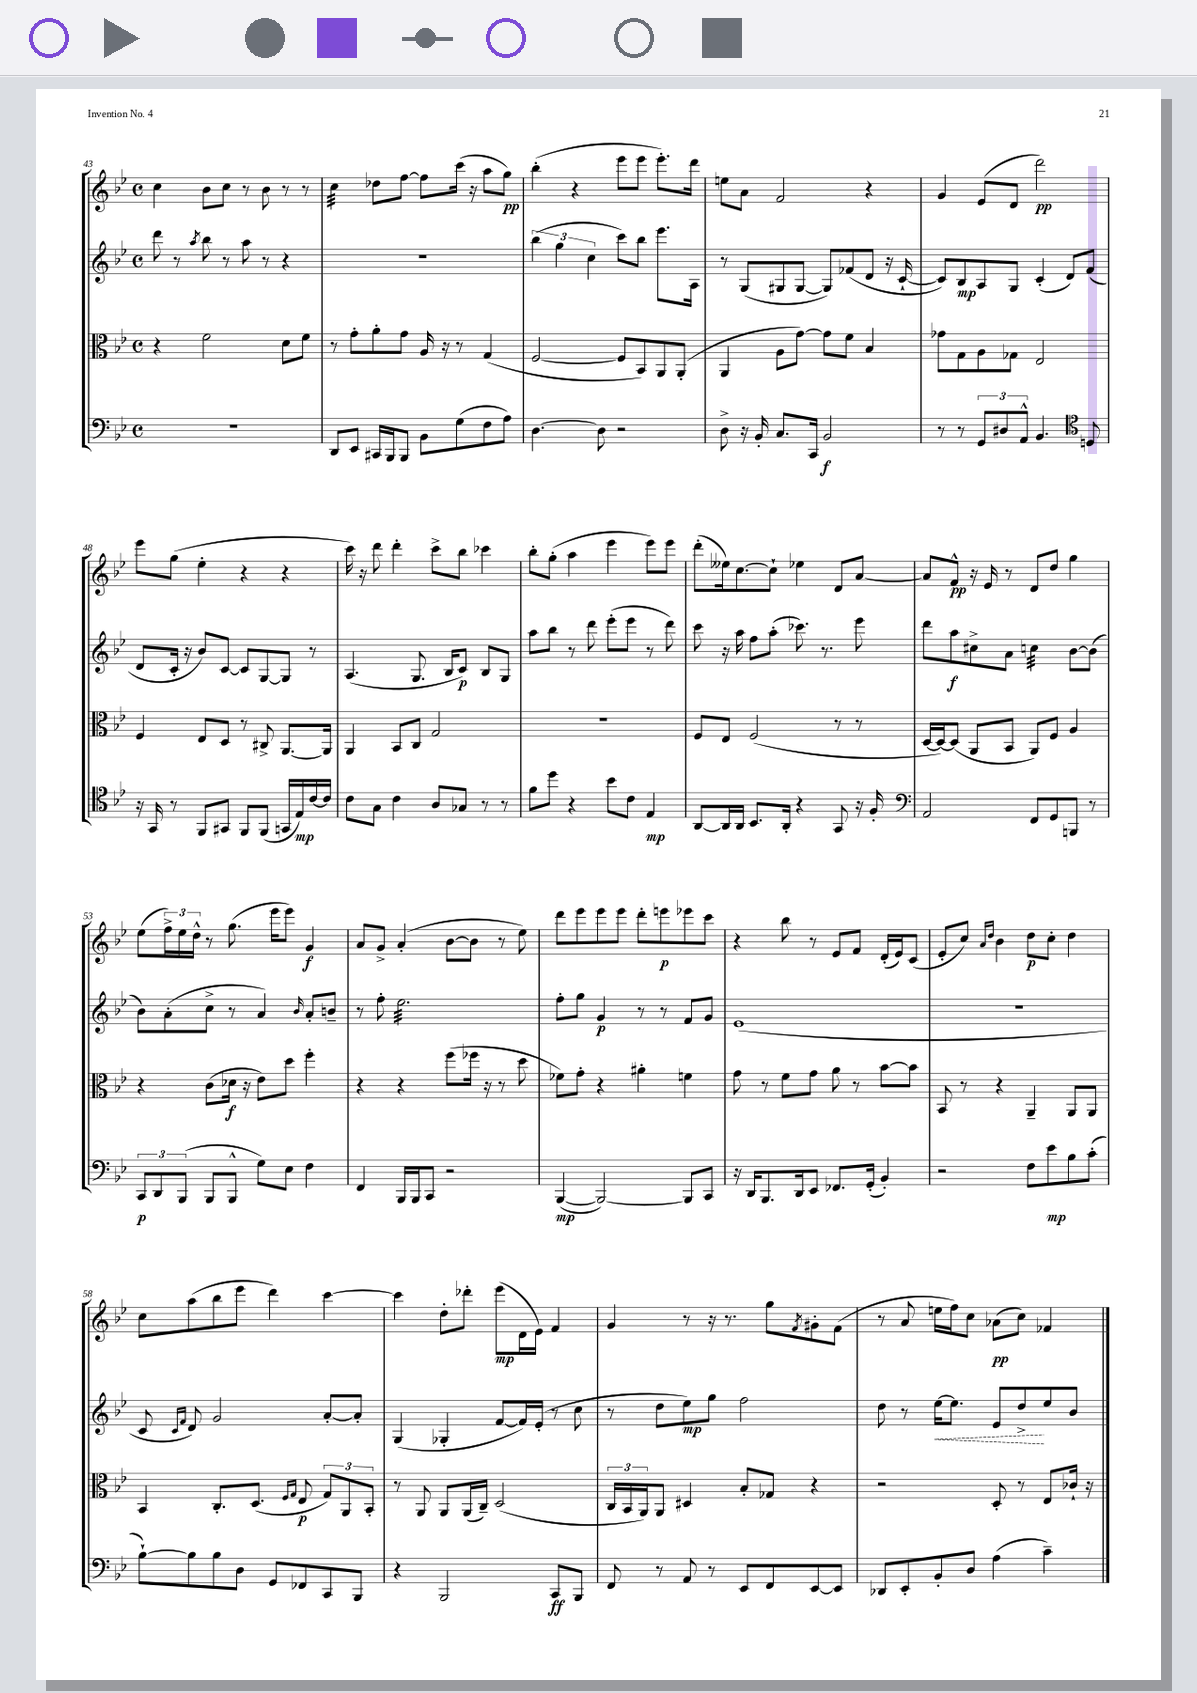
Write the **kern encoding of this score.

**kern	**kern	**kern	**kern
*staff4	*staff3	*staff2	*staff1
*clefF4	*clefC3	*clefG2	*clefG2
*k[b-e-]	*k[b-e-]	*k[b-e-]	*k[b-e-]
*M4/4	*M4/4	*M4/4	*M4/4
*met(c)	*met(c)	*met(c)	*met(c)
1r	4r	8ddd\	4cc\
.	.	8r	.
.	.	8qaa/	.
.	2f\	8bb-\	8b-\L
.	.	8r	8cc\J
.	.	8aa\	8r
.	.	8r	8b-\
.	8d\L	4r	8r
.	8f\J	.	8r
=	=	=	=
8DD/L	8r	1r	4cc\
8EE-/J	8g'\L	.	.
16CC#/LL	8a'\	.	8dd-\L
16BBB-/J	.	.	.
8BBB-/J	8g\J	.	[8ff\J
8BB-\L	16A/	.	8ff\]L
.	16r	.	.
(8G\	8r	.	(16ccc\Jk
.	.	.	16r
8F\	(4G/	.	8aa\L
8A\J)	.	.	8gg\J)
=	=	=	=
[4.D\	[2F/	(6bb-\	(4bb-'\
.	.	6gg\	.
.	.	.	4r
.	.	6cc\	.
8D\]	.	.	.
2r	8F/]L	8ccc\L)	8eee-\L
.	8BB-/)	8bb-\J	8eee-\J
.	8AA/	8.eee-\L	8.eee-'\L)
.	(8AA'/J	.	.
.	.	16A\Jk	16ddd\Jk
=	=	=	=
8D^\	4AA/	8r	8ee\L
16r	.	(8G/L	8a\J
16BB-'/	.	.	.
8.C/L	8A\L	8G#/	2f/
.	[8g\J)	[8G#/J	.
16CC/Jk	.	.	.
2BB-/	8g\]L	8G#/]L)	.
.	8f\J	(8f-/	.
.	4B-/	8d/J	4r
.	.	16r	.
.	.	[16c`/	.
=	=	=	=
8r	8g-\L	8c/]L)	4g/
8r	8G\	8B-/	.
12GG/L	8A\	8A/	(8e-/L
12D#/	.	.	.
.	8G-\J	8G/J	8d/J
12AA^^/J	.	.	.
4.BB-/	2E-/	(4c'/	2ddd\)
.	.	8d/L)	.
*clefC4	*	*	*
8D/	.	(8f/J	.
=	=	=	=
16r	4F/	8d/L	8eee-\L
16GG/	.	.	.
8r	.	16c'/Jk	(8gg\J
.	.	16r	.
8FF/L	8E-/L	8b-/L)	4ee-'\
8GG#/J	8D/J	[8c/J	.
8FF/L	8r	8c/]L	4r
(8FF/J	8C#^/	[8G/	.
16GG/LL	[8.AA/L	8G/]J	4r
16E-/)	.	.	.
[16c/	.	8r	.
16c/]JJ	16AA/]Jk	.	.
=	=	=	=
8c\L	4AA/	(4.A/	16ccc\)
.	.	.	16r
8G\J	.	.	8ddd\
4c\	8BB-/L	.	4ddd'\
.	8C/J	8.G/	.
8A/L	2G/	.	8ccc^\L
.	.	16B-/LK	.
8G-/J	.	8c/J)	8bb-\J
8r	.	8B-/L	4ccc-\
8r	.	8G/J	.
=	=	=	=
8f\L	1r	8aa\L	8bb-'\L
8dd\J	.	8bb-\J	(8gg'\J
4r	.	8r	4aa\
.	.	8ddd\	.
8b-\L	.	(8eee-'\L	4eee-\
8c\J	.	8eee-\J	.
4E-/	.	8r	8eee-\L)
.	.	8ddd\)	8eee-\J
=	=	=	=
[8AA/L	8F/L	8ccc\	(8ddd'\L
16AA/]L	8E-/J	16r	16ee--\k)
16AA/JJ	.	16aa\	[8.cc\
8.BB-/L	(2F/	8ff\L	.
.	.	(8aa'\J	8cc`\]J
16AA'/Jk	.	.	.
4r	.	8.ccc-\)	4ee-\
.	.	8.r	.
8GG/	8r	.	8d/L
16r	8r	8eee-\	[8a/J
16F'/	.	.	.
=	=	=	=
*clefF4	*	*	*
2AA/	[16D/LL	8ddd\L	8a/]L
.	16D/_J)	.	.
.	(8D/]J	8aa\	8f^^/J
.	8AA/L	8cc#^\	16r
.	.	.	16e-/
.	8BB-/J	8a\J	8r
8FF/L	8AA/L)	4cc\	8d/L
8GG/	8F/J	.	8dd/J
8BBB/J	4A/	[8b-\L	4gg\
8r	.	(8b-\]J	.
=	=	=	=
12CC/L	4r	8b-\L)	(8ee-\L
12DD/	.	.	.
.	.	(8a'\	24ff^\L)
(12BBB-/J	.	.	24ee-\
.	.	.	24dd^^\JJ
8BBB-/L	(8c\L	8cc^\J	8r
8BBB-^^/J	16d-\Jk	8r	(8.gg\
.	16r	.	.
8G\L)	8e-\L)	4a/)	.
.	.	.	16eee-\LK
8E-\J	8dd\J	.	8eee-\J)
.	.	16qqb-/	.
4F\	4ff'\	8a'/L	4g/
.	.	8b~/J	.
=	=	=	=
4FF/	4r	8r	8a/L
.	.	8ff'\	8g^/J
16BBB-/LL	4r	2.ee-\	(4a'/
16BBB-/J	.	.	.
8CC/J	.	.	.
2r	(8ff\L	.	[8b-\L
.	16ff-\Jk	.	8b-\]J
.	16r	.	.
.	8r	.	8r
.	8dd\	.	8ee-\)
=	=	=	=
([4BBB-/	8f-\L)	8ff'\L	8ddd\L
.	8g'\J	8gg\J	8eee-\
2BBB-/_)	4r	4g/	8eee-\
.	.	.	8eee-\J
.	4a#'\	8r	8ddd'\L
.	.	8r	8eee\
8BBB-/]L	4f\	8f/L	8eee-\
8CC/J	.	8g/J	8ccc\J
=	=	=	=
16r	8g\	(1e-	4r
16DD/LK	.	.	.
8.BBB-/	8r	.	.
.	8f\L	.	8bb-\
16DD/k	.	.	.
8EE-/J	8g\J	.	8r
8.FF-/L	8a\	.	8e-/L
.	8r	.	8f/J
(16GG'/Jk	.	.	.
4BB-'/)	[8b-\L	.	(16d'/LL
.	.	.	16e-/J)
.	8b-\]J	.	(8c/J
=	=	=	=
2r	8BB-/	1r	8e-'/L
.	8r	.	8cc/J)
.	.	.	16qqa/LL
.	.	.	16qqdd/JJ
.	4r	.	4b-\
8F\L	4AA~/	.	8dd\L
8e-\	.	.	8cc'\J
8B-\	8AA/L	.	4dd\
(8c'\J	8AA/J	.	.
=	=	=	=
[8B-`\L)	4BB-/	8c/	8cc\L
.	.	16qqc/LL	.
.	.	16qqf/JJ	.
8B-\]	.	8d/)	(8aa\
8B-\	8.C'/L	2g/	8bb-\
8D\J	.	.	8eee-\J
.	(8.D/J	.	.
8GG/L	.	.	4ddd\)
.	16qqF/LL	.	.
.	16qqG/JJ	.	.
8FF-/	8E-/	.	.
8CC/	12G/L)	[8a'/L	[4ccc\
.	12AA/	.	.
8BBB-/J	.	8a'/]J	.
.	12BB-'/J	.	.
=	=	=	=
4r	8r	(4G/	4ccc\]
.	8AA/	.	.
2BBB-/	8AA/L	4G-'/	8dd'\L
.	(16AA/L	.	8ddd-'\J
.	16C~/JJ)	.	.
.	(2D/	[8f/L	(8eee-\L
.	.	16f/]L)	16d\L
.	.	(16e-'/JJ	16e-\JJ)
8CC/L	.	8r	4f/
8BBB-/J	.	8cc\	.
=	=	=	=
8FF/	24C/LL	8r	4g/
.	24BB-/	.	.
.	24AA/J)	.	.
8r	8AA/J	8dd\L	.
8AA/	4D#/	8ee-\)	8r
8r	.	8gg\J	16r
.	.	.	8.r
8EE-/L	8B-'/L	2ff\	.
8FF/	8G-/J	.	8gg\L
.	.	.	8qf/
[8EE-/	4r	.	8g#'\
8EE-/]J	.	.	(8f\J
=	=	=	=
8DD-/L	2r	8dd\	8r
8EE-'/	.	8r	8a/
8BB-'/	.	[16ee-\LK	16ee\LL
.	.	8.ee-\]J	16ff\J)
8D/J	.	.	8cc\J
(4A\	8D'/	8e-/L	(8a-\L
.	8r	8dd^/	8cc\J)
4c~\)	8E-/L	8ee-/	4f-/
.	16c-`/Jk	8b-/J	.
.	16r	.	.
==	==	==	==
*-	*-	*-	*-
